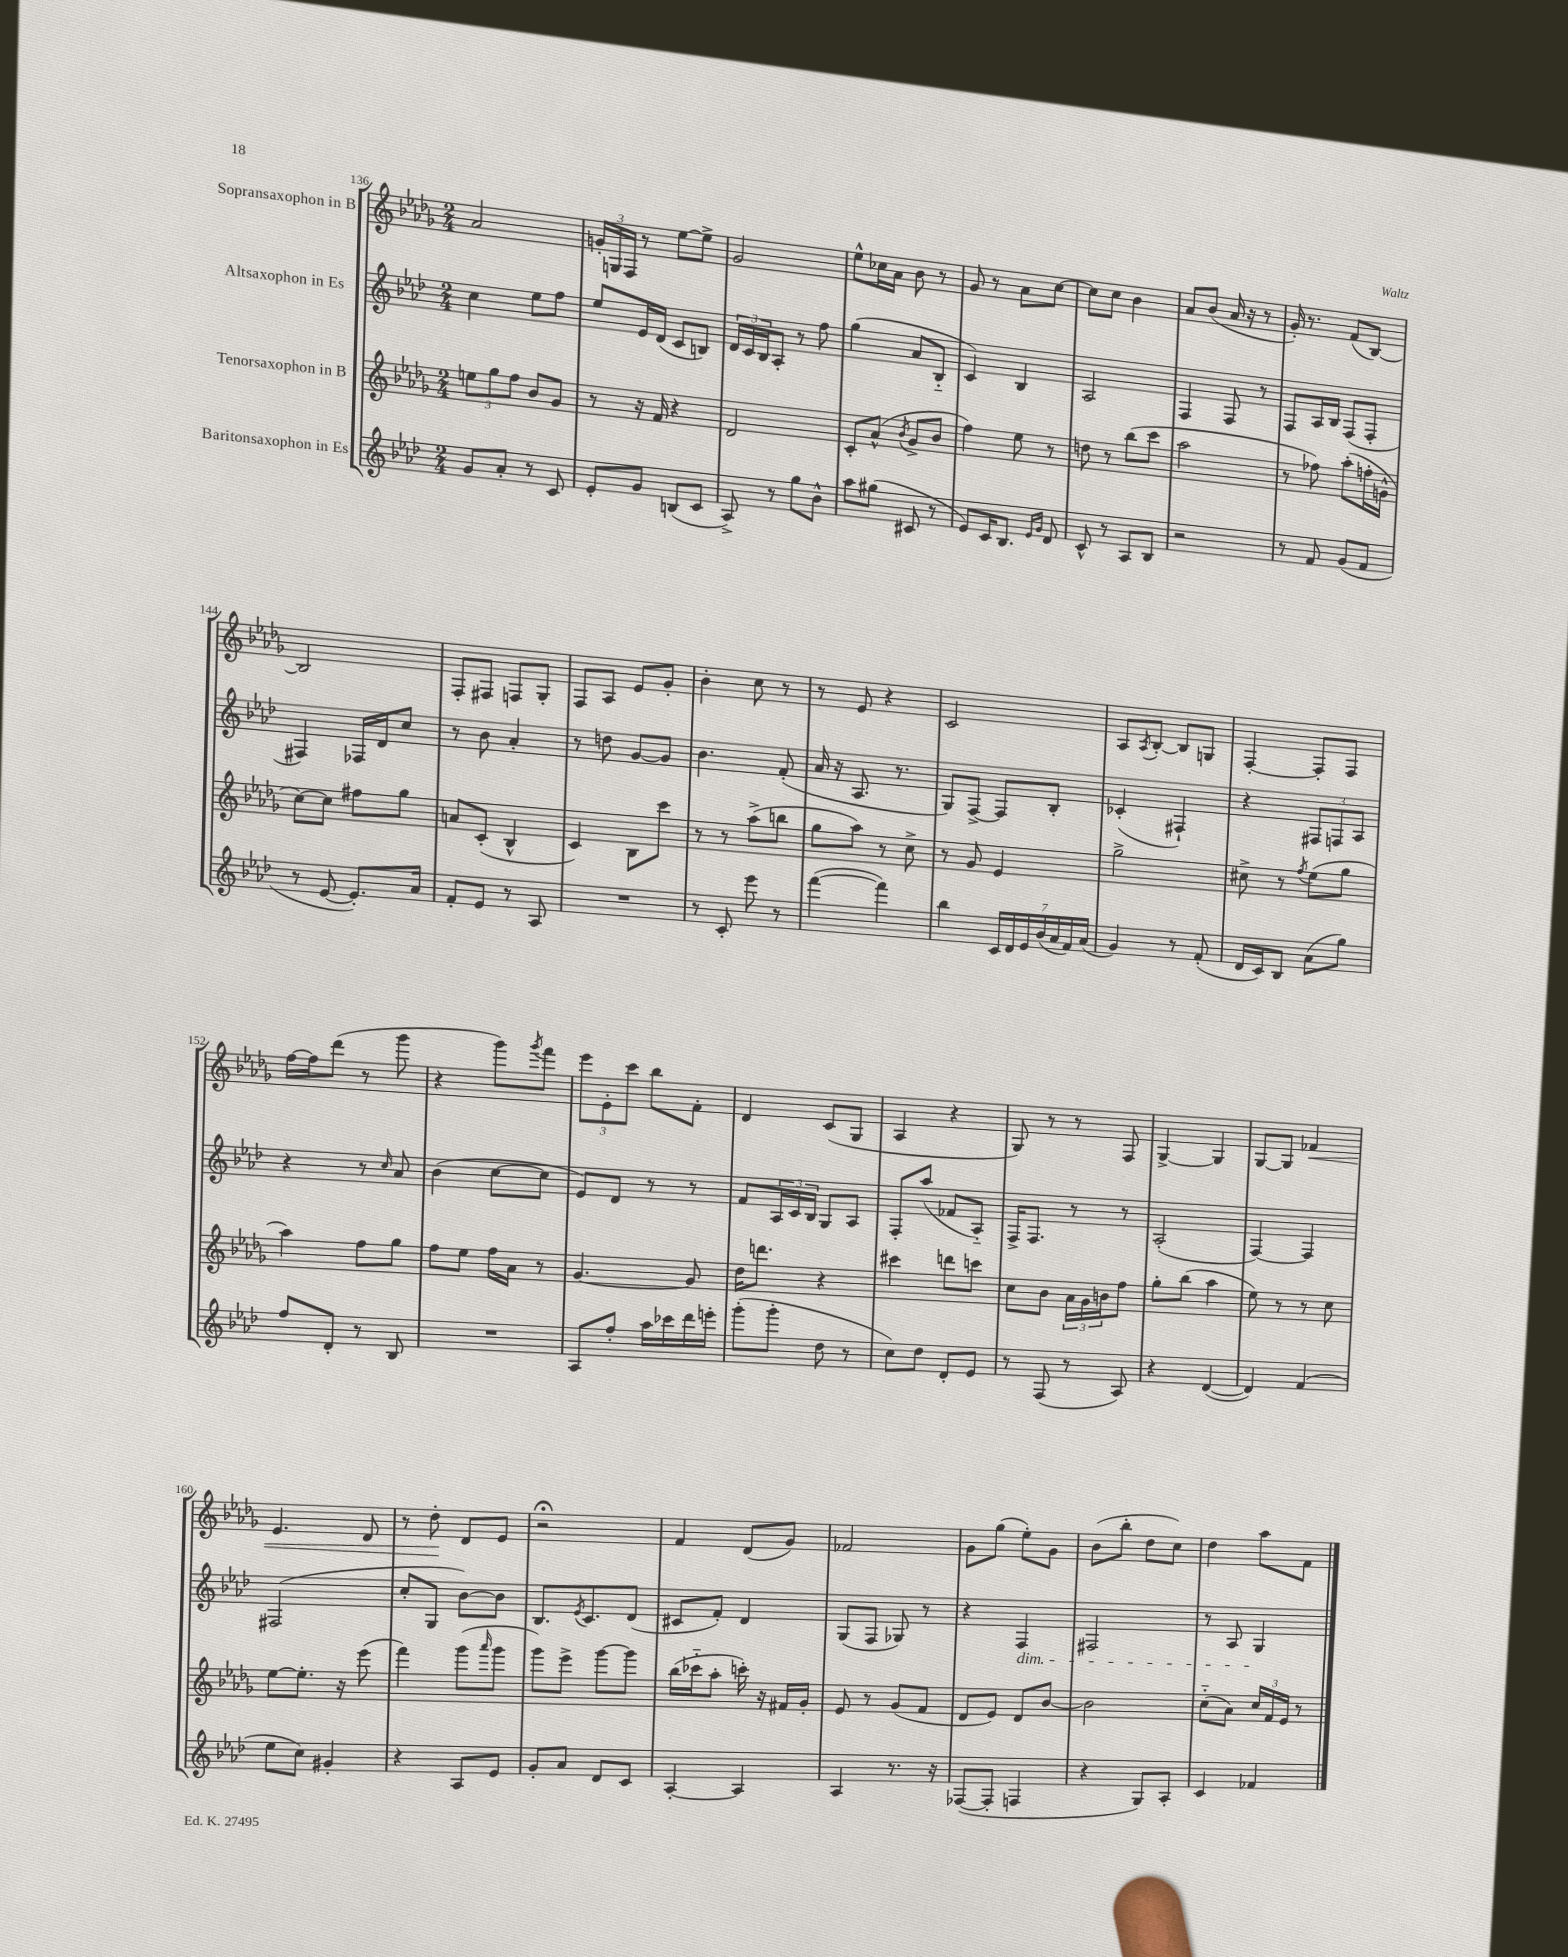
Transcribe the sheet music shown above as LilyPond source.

<<
\new StaffGroup <<
\new Staff = "s0" \with { instrumentName = "Sopransaxophon in B" } {
    \clef treble \key des \major \numericTimeSignature \time 2/4
    aes'2 |
    \tuplet 3/2 { g'16-. g16 f16 } r8 ees''8~ ees''8-> |
    ges'2 |
    ees''8-^ ces''16 aes'16 bes'8 r8 |
    ges'8 r8 aes'8 c''8~ |
    c''8 c''8 bes'4 |
    aes'8 bes'8( aes'16 r16 r8 |
    ges'16-.) r8. f'8( bes8~) |
    bes2 |
    f8-. fis8 f8 ges8-. |
    f8 aes8 ees'8 ges'8-. |
    bes'4-. c''8 r8 |
    r8 ees'8 r4 |
    c'2 |
    aes8 \acciaccatura { aes8 } bes8~-. bes8 g8 |
    f4~-. f8-. f8 |
    f''16~ f''16 des'''8( r8 ges'''8 |
    r4 ges'''8) \acciaccatura { ges'''8 } f'''8 |
    \tuplet 3/2 { ees'''8 ees'8-. c'''8 } bes''8 f'8-. |
    des'4 c'8( ges8 |
    aes4 r4 |
    ges8) r8 r8 f8 |
    ges4~-> ges4 |
    ges8~ ges8 fes'4\< |
    ees'4. des'8 |
    r8 des''8-.\! des'8 ees'8 |
    r2\fermata |
    f'4 des'8( ges'8) |
    fes'2 |
    ges'8 ges''8( ees''8-.) ges'8 |
    bes'8( bes''8-. des''8 c''8) |
    des''4 aes''8 f'8 \bar "|." |
}
\new Staff = "s1" \with { instrumentName = "Altsaxophon in Es" } {
    \clef treble \key aes \major \numericTimeSignature \time 2/4
    c''4 ees''8 f''8 |
    ees''8 ees'16 des'16( c'8 b8) |
    \tuplet 3/2 { des'16 c'16 bes16 } aes8-. r8 f''8 |
    g''4( aes'8 bes8-_ |
    c'4) bes4 |
    aes2 |
    f4 f8 r8 |
    f8 aes16 bes16 f8( f8-. |
    fis4) fes16 des'16 c''8 |
    r8 bes'8 aes'4-. |
    r8 d''8 g'8~ g'8 |
    bes'4. f'8-.( |
    aes'16 r16 aes8. r8. |
    g8) f8~-> f8 bes8-. |
    ces'4-.( fis4-!) |
    r4 \tuplet 3/2 { fis8 f8 aes8 } |
    r4 r8 \grace { c''16 } aes'8 |
    bes'4( c''8~ c''8 |
    ees'8) des'8 r8 r8 |
    f'8 \tuplet 3/2 { aes16 c'16 bes16 } g8 aes8 |
    f8-. aes''8( fes'8 aes8-_) |
    f16-> f8. r8 r8 |
    aes2-.( |
    f4~) f4 |
    fis2( |
    c''8-. g8 bes'8~) bes'8 |
    bes8. \acciaccatura { ees'8 } c'8. des'8( |
    cis'8 f'8-.) des'4 |
    g8( f8 ges8) r8 |
    r4 f4\dim |
    fis2 |
    r8 aes8 g4\! \bar "|." |
}
\new Staff = "s2" \with { instrumentName = "Tenorsaxophon in B" } {
    \clef treble \key des \major \numericTimeSignature \time 2/4
    \tuplet 3/2 { e''8 ges''8 f''8 } bes'8 ges'8 |
    r8 r16 f'16 r4 |
    des'2 |
    c'8-. aes'8-^( \acciaccatura { bes'8 } ges'8-> bes'8 |
    f''4) ees''8 r8 |
    d''8 r8 bes''8( c'''8 |
    aes''2 |
    r8 fes''8) aes''8-.( f''16-. g'16-^ |
    c''8~) c''8 fis''8 ges''8 |
    a'8 c'8-.( bes4-^ |
    c'4) bes8 c'''8 |
    r8 r8 aes''8->( b''8 |
    ges''8 aes''8) r8 c''8-> |
    r8 ges'8 ees'4 |
    ges''2-> |
    cis''8-> r8 \acciaccatura { f''8 } ees''8( ges''8 |
    aes''4) f''8 ges''8 |
    f''8 ees''8 f''16 aes'16 r8 |
    ges'4.~ ges'8 |
    des''16 d'''8. r4 |
    cis'''4 d'''8 c'''8 |
    c''8 bes'8 \tuplet 3/2 { aes'16 ges'16 b'16 } f''8 |
    ges''8-. bes''8( aes''4 |
    ees''8) r8 r8 c''8 |
    ees''8~ ees''8.-. r16 ees'''8( |
    f'''4) ges'''8( \grace { aes'''16 } ges'''8 |
    ges'''8) ees'''8-> ges'''8~ ges'''8 |
    bes''16( ces'''16-_ aes''8-. c'''16-.) r16 fis'16 ges'16-. |
    ees'8 r8 ges'8( f'8 |
    des'8 ees'8) des'8 bes'8~ |
    bes'2 |
    c''8-_( aes'8) \tuplet 3/2 { c''16 f'16 ees'16 } r8 \bar "|." |
}
\new Staff = "s3" \with { instrumentName = "Baritonsaxophon in Es" } {
    \clef treble \key aes \major \numericTimeSignature \time 2/4
    g'8 aes'8-. r8 c'8 |
    ees'8-. g'8 b8( c'8 |
    aes8->) r8 g''8 bes'8-^ |
    aes''8 gis''8( cis'8 r8 |
    ees'8) c'16 bes8. \grace { ees'16 g'16 } des'8 |
    c'8-^ r8 aes8 bes8 |
    r2 |
    r8 f'8 g'8( f'8 |
    r8 ees'8~ ees'8.-.) aes'16 |
    f'8-. ees'8 r8 aes8 |
    R2 |
    r8 c'8-. ees'''8 r8 |
    f'''4~( f'''4) |
    bes''4 \tuplet 7/4 { c'16 des'16 ees'16 bes'16( aes'16 f'16) aes'16( } |
    g'4) r8 f'8-.( |
    des'16 c'16) bes8 aes'8( g''8) |
    f''8 des'8-. r8 bes8 |
    R2 |
    aes8 f''8-. aes''16 ces'''16 des'''16 e'''16-. |
    g'''8-.( g'''8-. des''8 r8 |
    c''8) des''8 des'8-. ees'8 |
    r8 f8( r8 aes8) |
    r4 des'4~( |
    des'4) f'4( |
    ees''8 c''8) gis'4-. |
    r4 aes8 ees'8 |
    g'8-. aes'8 des'8 c'8 |
    aes4~-. aes4 |
    aes4 r8. r16 |
    fes8~( fes8-. f4 |
    r4 g8) aes8-. |
    c'4 fes'4 \bar "|." |
}
>>
>>
\layout { \context { \Score currentBarNumber = #136 } }
